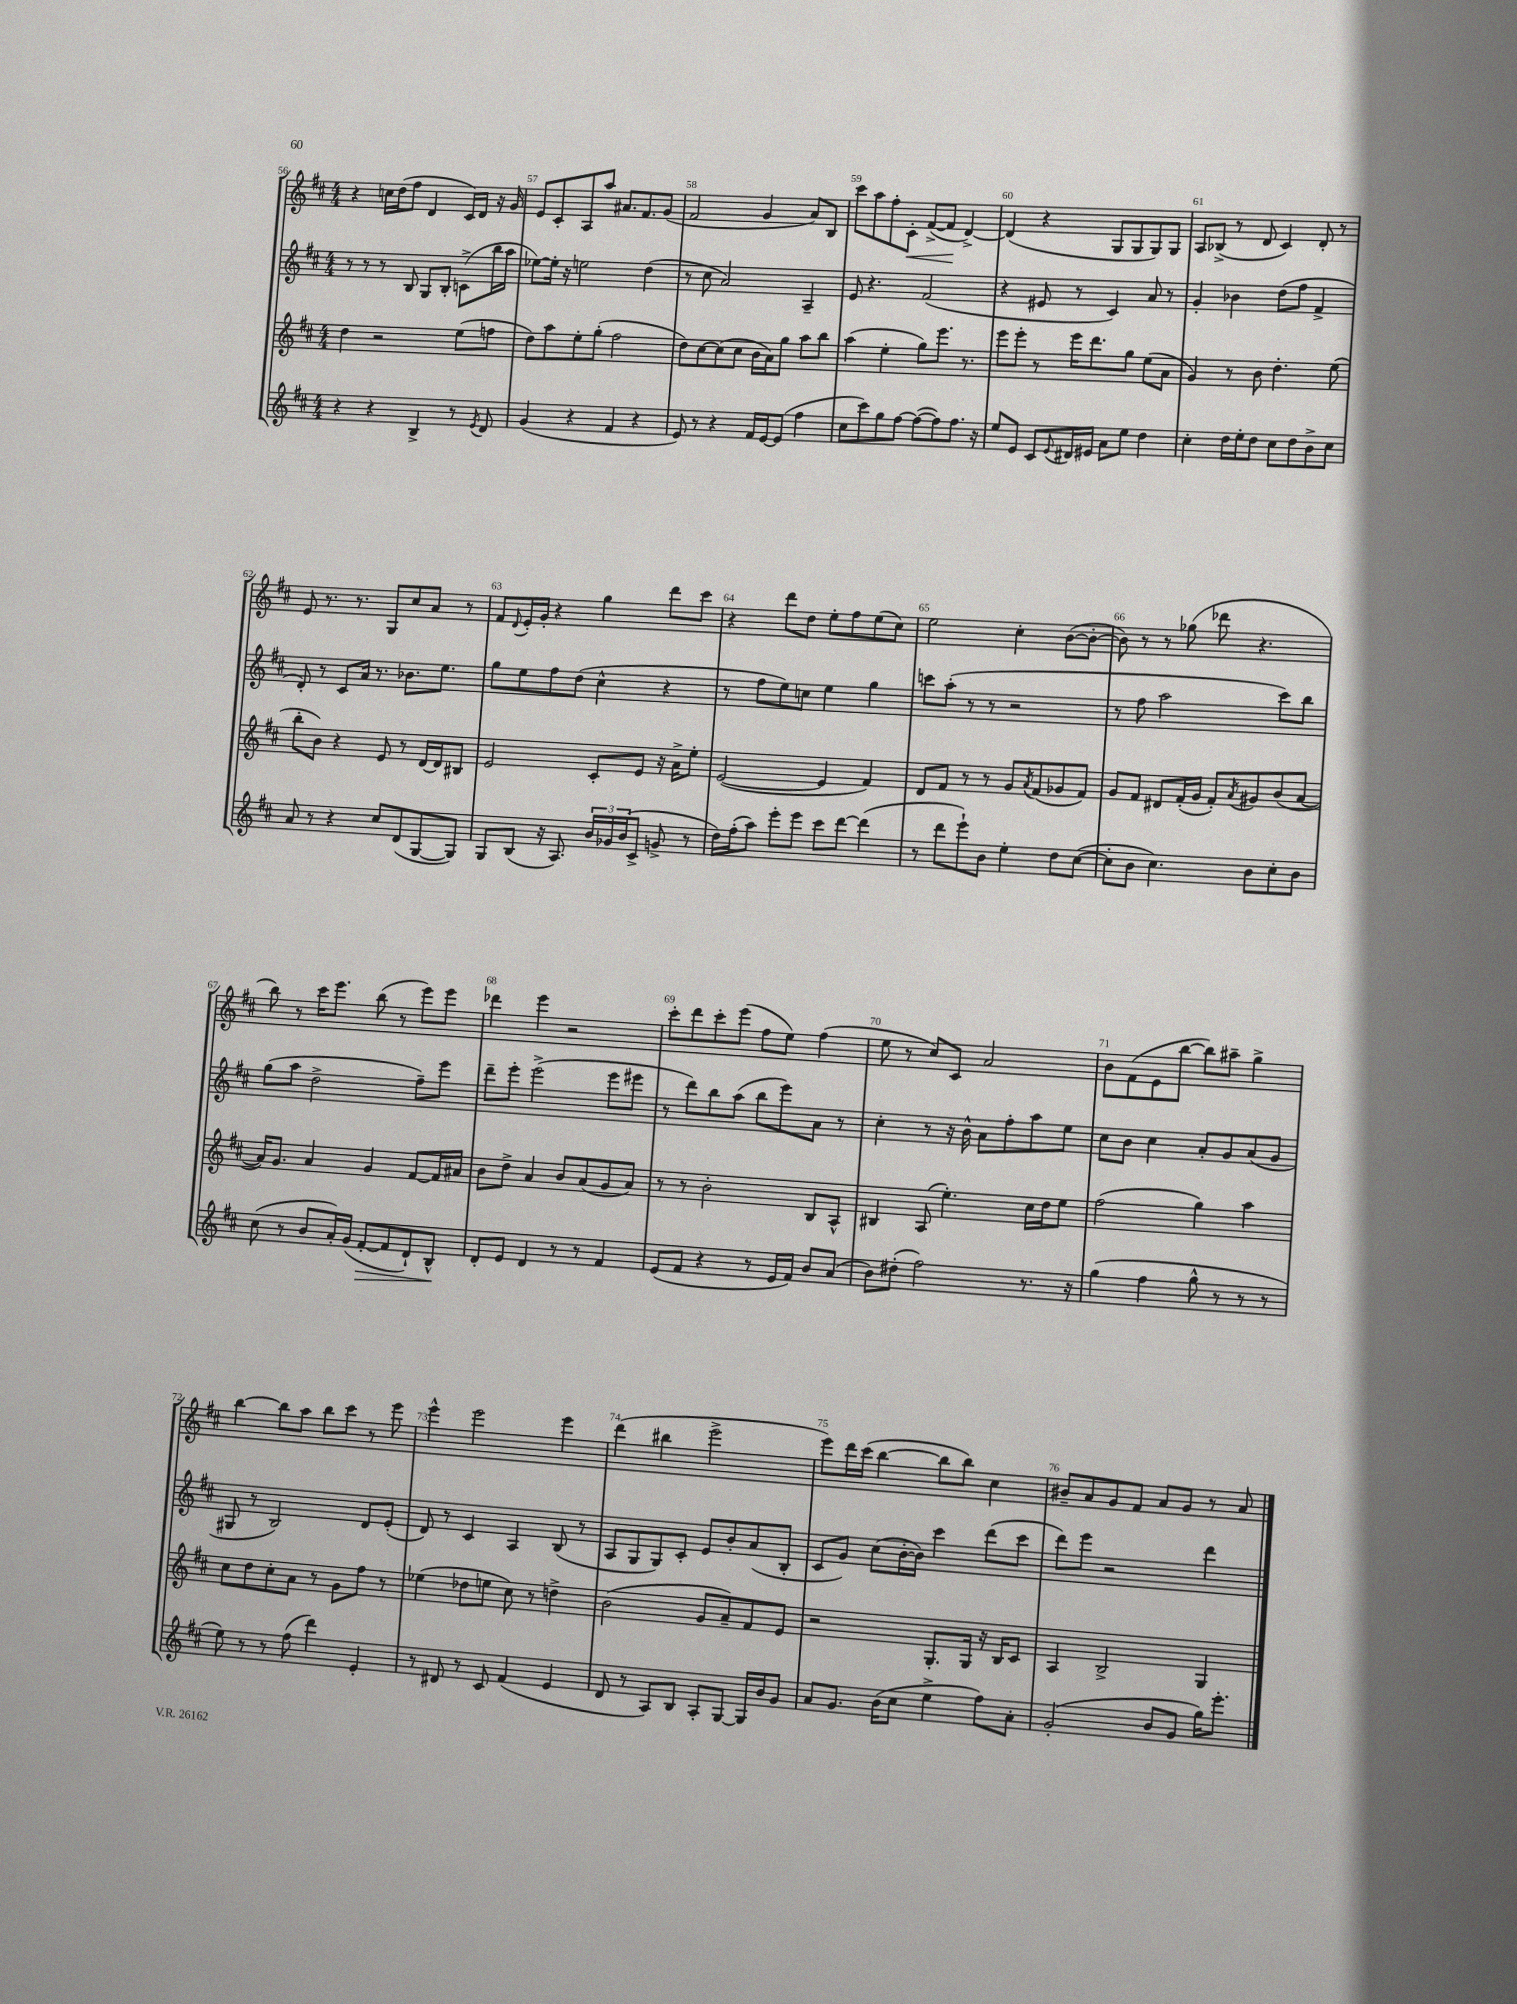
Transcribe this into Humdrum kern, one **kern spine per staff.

**kern	**kern	**kern	**kern
*staff4	*staff3	*staff2	*staff1
*clefG2	*clefG2	*clefG2	*clefG2
*k[f#c#]	*k[f#c#]	*k[f#c#]	*k[f#c#]
*M4/4	*M4/4	*M4/4	*M4/4
4r	4dd	8r	4r
.	.	8r	.
4r	2r	8r	16cc
.	.	.	(16dd
.	.	8B	8ff#
4B^	.	8G	4d
.	.	8B'	.
8r	(8ee	(8c^	16c#)
.	.	.	16d
8qe	.	.	.
8d	8ff	16bb	16r
.	.	16aa	16g
=	=	=	=
(4g	8dd)	[8ee-)	8e
.	8aa	16ee-']	8c#'
.	.	16r	.
4r	8ee'	2ee	8A
.	(8gg'	.	8aa
4f#	2ff#	.	8.a#
.	.	.	8.f#
4r	.	(4dd	.
.	.	.	(8g
=	=	=	=
8e)	8dd)	8r	2f#
8r	[8cc#	8cc#	.
4r	(8cc#]	2a)	.
.	8cc#	.	.
16f#	16b	.	4g
[16e	16a)	.	.
(8e]	8gg	.	.
4ff#	8aa	4A~	8a)
.	8bb	.	8B
=	=	=	=
8cc#	(4aa	8e	8ccc#
8ccc#)	.	4.r	8aa
8gg	4ee'	.	8ff#'
[8ff#	.	.	8c#'
(8ff#_	8gg)	(2f#	([8f#^
8ff#])	8.eee	.	8f#]
8.ff#	.	.	[4d^)
.	8.r	.	.
16r	.	.	.
=	=	=	=
8ee	8eee	4r	(4d]
8e	8eee'	.	.
8c#	8r	8e#	4r
8qqe	.	.	.
16d#	16eee	8r	.
16e#	8.ddd	.	.
8a	.	4c#)	8G
8ee	8gg	.	8G
4dd	(8ee	8a	8G)
.	8a	8r	8G
=	=	=	=
4cc#'	4g)	4g'	8A
.	.	.	(8B-^
16dd	8r	4b-	8r
16ee'	.	.	.
8dd	8b	.	8d
8cc#	4.dd'	(8dd	4c#)
8dd	.	8ff#	.
8b^	.	4f#^	8d'
8cc#	(8ee	.	8r
=	=	=	=
8a	8bb'	8d')	8e
8r	8b)	8r	8.r
4r	4r	8c#	.
.	.	.	8.r
.	.	16a	.
.	.	8.r	.
8cc#	8e	.	8G
(8d	8r	8.b-	8cc#
[8G	[16d	.	8a
.	16d]	8.ee	.
8G])	8B#	.	8r
=	=	=	=
8G	2e	8gg	8f#
.	.	.	8qqd
(8B	.	8ee	16e'
.	.	.	16g'
16r	.	8ff#	4r
8.A)	.	.	.
.	.	(8dd	.
24b	8c#'	4cc#^^	4gg
24g-	.	.	.
(24b	.	.	.
8c#^	8e	.	.
8g^	16r	4r	8ddd
.	16a^	.	.
8r	8ee'	.	8ccc#
=	=	=	=
16dd)	([2e	8r	4r
(16ff#'	.	.	.
8aa)	.	8ff#	.
8eee'	.	8ee)	8ddd
8eee	.	8cc	8dd
8ccc#	4e]	4ee	8ee'
[8ddd	.	.	8ff#
(4ddd]	4f#)	4gg	(8ee
.	.	.	8cc#)
=	=	=	=
8r	8d	8ccc	2ee
8ddd	8f#	(8aa'	.
8eee`)	8r	8r	.
8b	8r	8r	.
4ee'	8g	2r	4cc#'
.	8qa	.	.
.	(8f#	.	.
8dd	8g-	.	([8b
([8cc#	8f#)	.	8b'_
=	=	=	=
8cc#']	8g	8r	8b])
8b	8f#	8ff#	8r
4.cc#)	8d#	2aa	8r
.	(16f#'	.	(8gg-
.	16g	.	.
.	8f#')	.	8ddd-
.	8qa	.	.
8b	8g#	.	4.r
8cc#'	(8b	8ccc#)	.
8b	[8a	8bb	.
=	=	=	=
(8cc#	16a])	(8gg	8bb)
.	8.g	.	.
8r	.	8aa	8r
8b	4a	2dd^	16ccc#
.	.	.	8.eee
16a')	.	.	.
(16g	.	.	.
[8f#'	4g	.	(8bb
8f#]	.	.	8r
8d`)	[8f#	8ff#~)	8eee)
8B^^	16f#]	8eee	8eee
.	16a#	.	.
=	=	=	=
8d'	8b	8ddd~	4ddd-
8e	8dd^	8eee'	.
4d	4a	(2eee^	4eee
8r	8b	.	2r
8r	(8a	.	.
4f#	8g	8eee	.
.	8a)	8eee#	.
=	=	=	=
(8e	8r	8r	8ccc#'
8f#	8r	8ddd)	8ddd
4r	2b'	8bb	8ccc#'
.	.	(8aa	(8eee
8r	.	8bb	8ff#
16e	.	8eee)	8ee)
16f#)	.	.	.
8b	8B	8a	(4ff#
(8a	8A^^	8r	.
=	=	=	=
8b)	4B#	4cc#'	8ee
(8dd#'	.	.	8r
2ff#)	(8A	8r	8cc#)
.	4.ee')	16r	8c#
.	.	16b^^	.
.	.	8a	2a
.	.	8ff#'	.
8.r	16cc#	8aa	.
.	16dd	.	.
.	8ee	8ee	.
16r	.	.	.
=	=	=	=
(4gg	(2ff#	8cc#	8b
.	.	8b	(8f#
4ff#	.	4cc#	8e
.	.	.	[8bb
8gg^^	4gg)	8a'	8bb])
8r	.	8g	8aa#~
8r	4aa	(8a	4gg^
8r	.	8g	.
=	=	=	=
8ee)	8cc#	8G#	[4bb
8r	8dd	8r	.
8r	8cc#'	2B)	8bb]
(8ff#	8a	.	8aa
4ddd)	8r	.	8bb
.	8g	.	8ccc#
4e'	8ff#	8d	8r
.	8r	(8e'	8eee
=	=	=	=
8r	(4ee-	8d)	4eee^^
8d#	.	8r	.
8r	8dd-	4c#	2eee
8c#	8ee	.	.
(4f#	8cc#)	4A	.
.	8r	.	.
4e	4dd^	(8B	4eee
.	.	8r	.
=	=	=	=
8d	(2b	8A	(4ddd
8r	.	8G	.
8A)	.	8G)	4bb#
8B	.	8c#'	.
8A'	8g	8e	2eee^
[8G	8a~)	8b'	.
16G]	8f#	(8a	.
16b	.	.	.
8g	8e	8B'	.
=	=	=	=
8a	2r	8c#	8eee)
8.g	.	8g)	16ddd
.	.	.	(16ccc#
.	.	(8cc#	[4bb
(16b	.	.	.
8cc#	.	[16b'	.
.	.	16b])	.
4ee^	8.G'	4ccc#	8bb]
.	.	.	8bb)
.	16G	.	.
8ff#)	16r	(8ddd	4cc#
.	16B	.	.
8a'	8c#	8ccc#	.
=	=	=	=
(2g'	4A	8ddd)	8b#~
.	.	8eee	8a
.	2B^	2r	8g
.	.	.	8f#
8b	.	.	8a
8g	.	.	8g
16gg)	4G	4ddd	8r
8.eee'	.	.	.
.	.	.	8a
==	==	==	==
*-	*-	*-	*-
